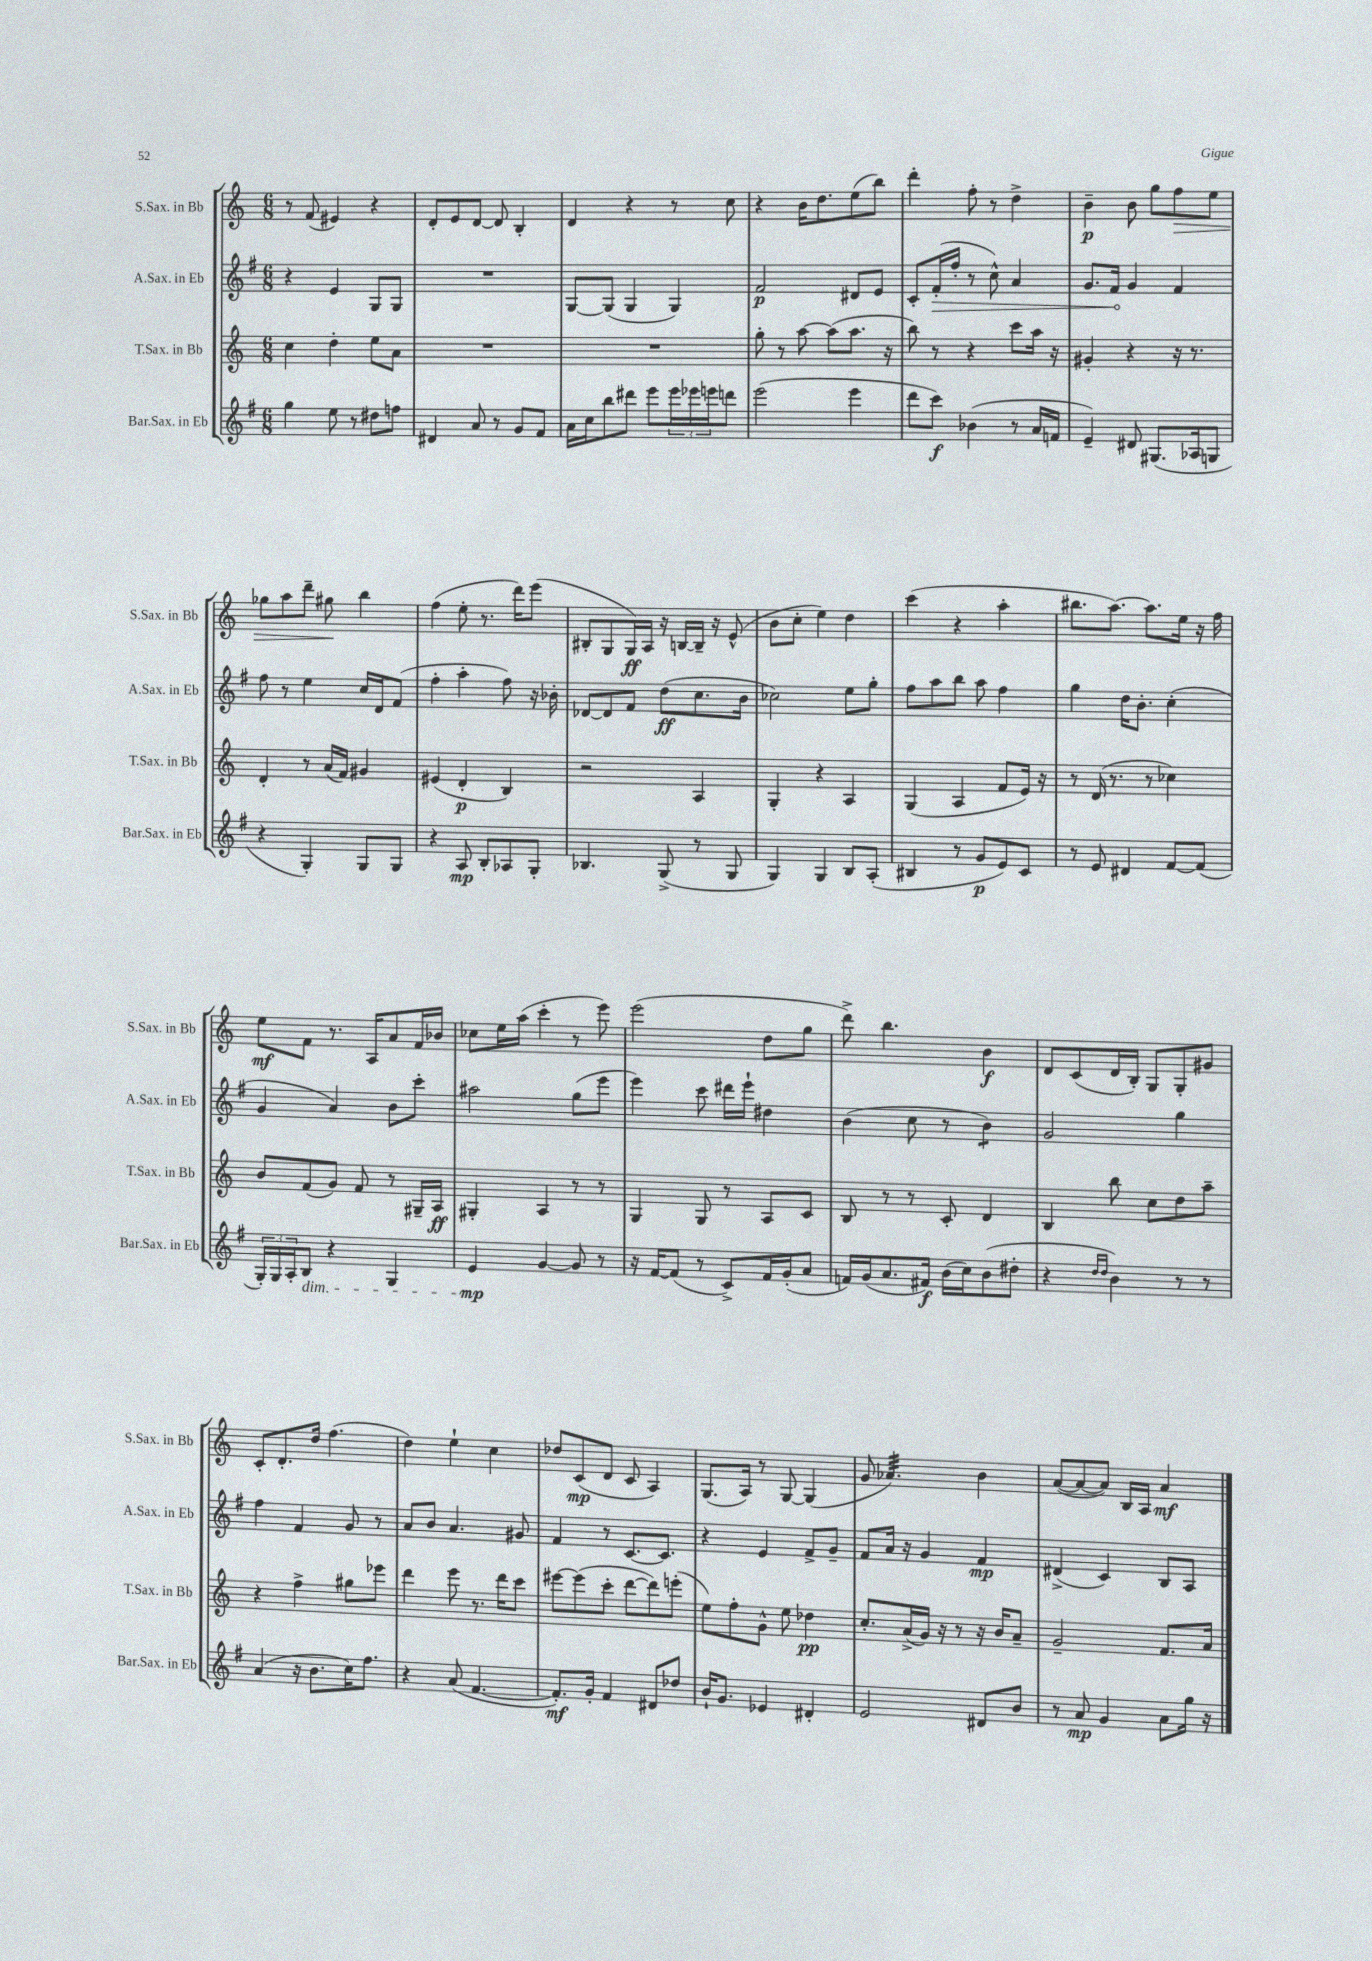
<<
\new StaffGroup <<
\new Staff = "s0" \with { instrumentName = "S.Sax. in Bb" shortInstrumentName = "S.Sax. in Bb" } {
    \clef treble \key c \major \numericTimeSignature \time 6/8
    r8 f'8( eis'4) r4 |
    d'8-. e'8 d'8~ d'8 b4-. |
    d'4 r4 r8 c''8 |
    r4 b'16 d''8. e''8( b''8) |
    d'''4-. f''8-. r8 d''4-> |
    b'4--\p b'8 g''8 f''8\> e''8 |
    ges''8 a''8 d'''8-- gis''8\! b''4 |
    f''4( e''8-. r8. d'''16) e'''8( |
    bis8-. g8 g16\ff) a16 r16 b16~ b16-- r16 e'8-^( |
    b'8 c''8-. e''4) d''4 |
    c'''4( r4 a''4-. |
    bis''8. a''8.~) a''8. e''16 r16 f''16 |
    e''8\mf f'8 r8. a16 a'8 f'16 bes'16 |
    ces''8 e''16 a''16( c'''4-. r8 e'''8) |
    e'''2( d''8 g''8 |
    d'''8->) b''4. b'4\f |
    d'8 c'8( d'16 b16-.) g8 g8-. gis'8 |
    c'8-. d'8.-. d''16 f''4.( |
    d''4) e''4-! c''4 |
    des''8 c'8\mp( d'8 c'8 a4) |
    g8.( a16) r8 g8~ g4( |
    g'8 aes'4.:32) b'4 |
    a'8~( a'8~ a'8) b16 a16 a'4\mf \bar "|." |
}
\new Staff = "s1" \with { instrumentName = "A.Sax. in Eb" shortInstrumentName = "A.Sax. in Eb" } {
    \clef treble \key g \major \numericTimeSignature \time 6/8
    r4 e'4 g8 g8 |
    R2. |
    g8~ g8( g4 g4) |
    fis'2\p dis'8 e'8 |
    c'8-. \once \override Hairpin.circled-tip = ##t fis'16-.\>( fis''16-. r8 c''8-^) a'4 |
    g'8. fis'16\! g'4 fis'4 |
    fis''8 r8 e''4 c''16 d'16 fis'8( |
    fis''4-. a''4-. fis''8) r16 bes'16-. |
    des'8~ des'8 fis'8 d''8\ff( c''8. b'16 |
    ces''2) e''8 g''8-. |
    fis''8 a''8 b''8 a''8 fis''4 |
    g''4 d''16 b'8.-. c''4-.( |
    g'4 a'4) b'8 c'''8-. |
    ais''2 g''8( e'''8 |
    e'''4) c'''8 dis'''16 e'''16-! dis''4 |
    b'4( c''8 r8 b'4:8) |
    g'2 g''4 |
    fis''4 fis'4 g'8 r8 |
    a'8 b'8 a'4. gis'8 |
    fis'4 r8 c'8.~ c'8. |
    r4 e'4 fis'8-> g'8-- |
    fis'8 a'16 r16 g'4 fis'4\mp |
    dis'4->( c'4) b8 a8 \bar "|." |
}
\new Staff = "s2" \with { instrumentName = "T.Sax. in Bb" shortInstrumentName = "T.Sax. in Bb" } {
    \clef treble \key c \major \numericTimeSignature \time 6/8
    c''4 d''4-. e''8 a'8 |
    R2. |
    R2. |
    g''8-. r8 a''8~ a''8( a''8. r16 |
    b''8) r8 r4 c'''8 a''16 r16 |
    gis'4-. r4 r16 r8. |
    d'4-. r8 a'16( f'16) gis'4 |
    eis'4( d'4-.\p b4) |
    r2 a4 |
    g4-. r4 a4 |
    g4( a4 f'8 e'16) r16 |
    r8 d'16( r8. r8 ces''4) |
    b'8 f'8( g'8) f'8 r8 gis16-- a16\ff |
    gis4-. a4 r8 r8 |
    g4 g8 r8 a8 c'8 |
    b8 r8 r8 c'8-. d'4 |
    b4 b''8 c''8 d''8 a''8-- |
    r4 f''4-> gis''8 ees'''8 |
    d'''4 e'''8 r8. d'''16 c'''8 |
    eis'''8~ eis'''8( c'''8-. d'''8~ d'''8) e'''8-.( |
    e''8) f''8-. g'8-^ e''8 des''4\pp |
    c''8.-. a'16->( g'16) r16 r8 r16 b'16 a'8-- |
    g'2-- f'8. a'16 \bar "|." |
}
\new Staff = "s3" \with { instrumentName = "Bar.Sax. in Eb" shortInstrumentName = "Bar.Sax. in Eb" } {
    \clef treble \key g \major \numericTimeSignature \time 6/8
    g''4 e''8 r8 dis''8 f''8 |
    dis'4 a'8 r8 g'8 fis'8 |
    a'16 c''16 b''8 dis'''8 e'''8 \tuplet 3/2 { e'''16 ees'''16 e'''16 } d'''8 |
    e'''2( e'''4 |
    d'''8 c'''8\f) bes'4( r8 a'16 f'16 |
    e'4--) dis'8 gis8.( aes16 g8 |
    r4 g4-.) g8 g8 |
    r4 a8\mp b8-. aes8 g8-. |
    bes4. g8->( r8 g8 |
    g4) g4 b8 a8-.( |
    bis4 r8 g'8\p e'8) c'8 |
    r8 e'8 dis'4 fis'8~ fis'8( |
    \tuplet 3/2 { g16-.) g16 a16-. } b8\dim r4 g4 |
    e'4\mp\! g'4~ g'8 r8 |
    r16 fis'16~ fis'8( r8 c'8->) fis'16 g'16-.( a'8 |
    f'16) g'16( a'8. fis'16\f) b'16( c''16) b'8( dis''8-. |
    r4 \grace { d''16 d''16 } b'4) r8 r8 |
    a'4( r16 b'8. c''16) fis''8. |
    r4 a'8( fis'4.~ |
    fis'8.-.\mf) g'16-. fis'4 dis'8 des''8 |
    b'16-! g'8. ees'4 dis'4-. |
    e'2 dis'8 b'8 |
    r8 a'8\mp g'4 a'8 g''16 r16 \bar "|." |
}
>>
>>
\layout { \context { \Score \remove "Bar_number_engraver" } }
